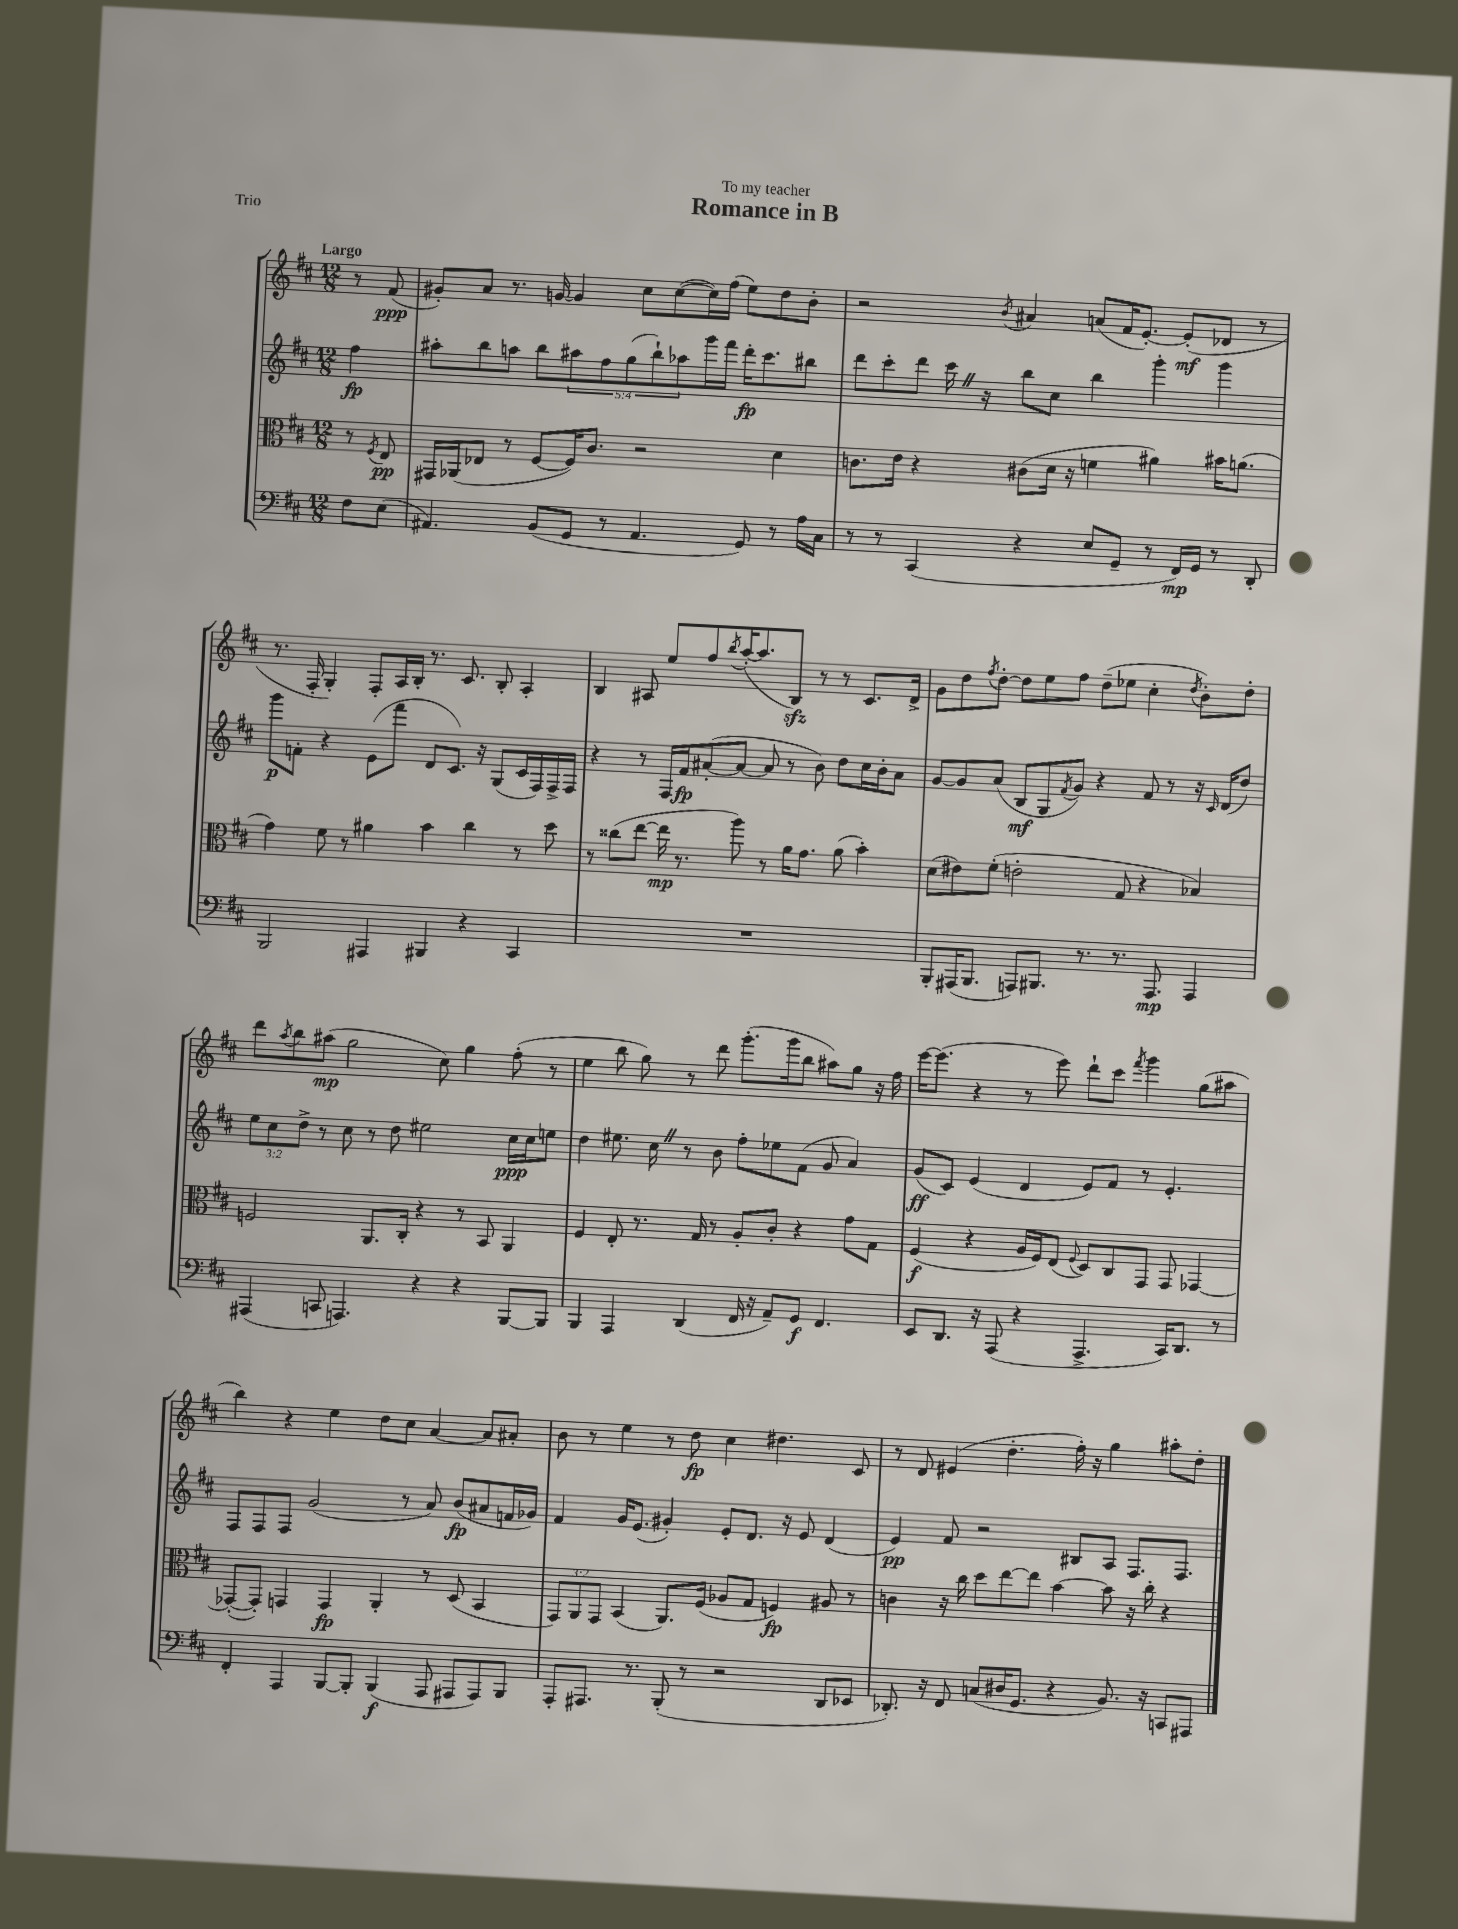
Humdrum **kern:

**kern	**dynam	**kern	**dynam	**kern	**dynam	**kern	**dynam
*part4	*part4	*part3	*part3	*part2	*part2	*part1	*part1
*staff4	*staff4	*staff3	*staff3	*staff2	*staff2	*staff1	*staff1
*clefF4	*	*clefC3	*	*clefG2	*	*clefG2	*
*k[f#c#]	*	*k[f#c#]	*	*k[f#c#]	*	*k[f#c#]	*
*M12/8	*	*M12/8	*	*M12/8	*	*M12/8	*
=	=	=	=	=	=	=	=
!	!	!	!	!	!	!LO:TX:a:B:t=Largo	!
8F#\L	.	8r	.	4ff#\	fp	8r	.
.	.	8qF#/	.	.	.	.	.
(8E\J	.	8E/	pp	.	.	(8f#/	ppp
=1	=1	=1	=1	=1	=1	=1	=1
4.AA#X/)	.	16GG#X/LL	.	8aa#X'\L	.	8g#X'/L)	.
.	.	(16AA-X/J	.	.	.	.	.
.	.	8E-X/J	.	8bb\	.	8a/J	.
.	.	8r	.	8aan\J	.	8.r	.
(8BB/L	.	[8F#/L	.	8bb\L	.	.	.
.	.	.	.	.	.	[16gn/	.
8GG/J	.	16F#/K])	.	10aa#X\	.	4g/]	.
.	.	8.c#/J	.	.	.	.	.
.	.	.	.	10ff#\	.	.	.
8r	.	.	.	.	.	.	.
.	.	.	.	(10gg\	.	.	.
4.AA#/	.	2r	.	.	.	8cc#\L	.
.	.	.	.	10bb`\)	.	.	.
.	.	.	.	.	.	([8cc#\	.
.	.	.	.	10aa-X\	.	.	.
.	.	.	.	16ggg\L	.	16cc#\L])	.
.	.	.	.	16fff#\JJ	.	(16ff#\JJ	.
8GG/)	.	.	.	16ddd'\KL	fp	8ee\L)	.
.	.	.	.	8.ccc#\	.	.	.
8r	.	4d\	.	.	.	8dd\	.
16A\LL	.	.	.	8bb#X\J	.	8b'\J	.
16C#\JJ	.	.	.	.	.	.	.
=2	=2	=2	=2	=2	=2	=2	=2
8r	.	8.cn\L	.	8ddd\L	.	2r	.
8r	.	.	.	8ccc#'\	.	.	.
.	.	16e\Jk	.	.	.	.	.
(4CC#/	.	4r	.	8ddd\J	.	.	.
.	.	.	.	16ccc#Z\	.	.	.
.	.	.	.	16r	.	.	.
.	.	.	.	.	.	8qb/	.
4r	.	(8c#X\L	.	8bb\L	.	4a#X/	.
.	.	16d\Jk	.	8cc#\J	.	.	.
.	.	16r	.	.	.	.	.
8E/L	.	4fn\	.	4bb\	.	(8an/L	.
8GG~/J	.	.	.	.	.	16f#/K	.
.	.	.	.	.	.	[8.e'/J)	.
8r	.	4a#X\)	.	4ggg'\	.	.	.
16FF#/LL)	mp	.	.	.	.	(8e'/L]	mf
16GG/JJ	.	.	.	.	.	.	.
8r	.	16b#X\KL	.	4ggg\	.	8d-X/J	.
.	.	(8.an\J	.	.	.	.	.
8DD'/	.	.	.	.	.	8r	.
!!LO:LB:g=z
=3	=3	=3	=3	=3	=3	=3	=3
2BBB/	.	4g\)	.	8ggg\L	p	8.r	.
.	.	.	.	8fn'\J	.	.	.
.	.	.	.	.	.	16F#'/	.
.	.	8f#\	.	4r	.	4G'/)	.
.	.	8r	.	.	.	.	.
4AAA#X/	.	4a#X\	.	(8e\L	.	8F#'/L	.
.	.	.	.	8fff#\J	.	16A/L	.
.	.	.	.	.	.	16B'/JJ	.
4BBB#X/	.	4b\	.	8d/L	.	8.r	.
.	.	.	.	8.c#/J)	.	.	.
.	.	.	.	.	.	8.c#/	.
4r	.	4cc#\	.	.	.	.	.
.	.	.	.	16r	.	.	.
.	.	.	.	(8G/L	.	8B'/	.
4CC#/	.	8r	.	16c#/L	.	4A'/	.
.	.	.	.	16F#/)	.	.	.
.	.	8dd\	.	16F#^/	.	.	.
.	.	.	.	16F#/JJ	.	.	.
=4	=4	=4	=4	=4	=4	=4	=4
1.r	.	8r	.	4r	.	4B/	.
.	.	(8cc##X\L	.	.	.	.	.
.	.	[8ee\J	.	8r	.	8A#X/	.
.	.	16ee\]	mp	16F#/LL	.	8ee/L	.
.	.	8.r	.	16f#/J	fp	.	.
.	.	.	.	([8a#X'/	.	8ff#/	.
.	.	.	.	.	.	8qbb/	.
.	.	8aa\)	.	8a#/J_	.	([16aa'/K	.
.	.	.	.	.	.	8.aa/]	.
.	.	8r	.	8a#/]	.	.	.
.	.	16a\KL	.	8r	.	8Bzz/J)	.
.	.	8.g\J	.	.	.	.	.
.	.	.	.	8b\)	.	8r	.
.	.	(8a\	.	8dd\L	.	8r	.
.	.	4b'\)	.	16cc#\L	.	8.c#/L	.
.	.	.	.	16b'\J	.	.	.
.	.	.	.	8a#\J	.	.	.
.	.	.	.	.	.	16d^/Jk	.
=5	=5	=5	=5	=5	=5	=5	=5
8BBB'/L	.	(8d\L	.	[8g/L	.	8g\L	.
(16AAA#X/K	.	8e#X\)	.	8g/]	.	8dd\	.
8.BBB/J	.	.	.	.	.	.	.
.	.	.	.	.	.	8qff#/	.
.	.	(8f#'\J	.	(8a/J	.	[8dd'\J	.
8AAAn/L)	.	2en'\	.	8B/L	mf	8dd\L]	.
8.BBB#X/J	.	.	.	8G/	.	8ee\	.
.	.	.	.	8qf#/	.	.	.
.	.	.	.	8g/J)	.	8ff#\J	.
8.r	.	.	.	.	.	.	.
.	.	.	.	4r	.	(8dd~\L	.
8.r	.	8G/	.	.	.	8ee-X\J	.
.	.	4r	.	8f#/	.	4cc#'\	.
8.AAA/	mp	.	.	.	.	.	.
.	.	.	.	8r	.	.	.
.	.	.	.	.	.	8qdd/	.
4AAA/	.	4B-X/)	.	16r	.	8b'\L)	.
.	.	.	.	16qqc#/	.	.	.
.	.	.	.	(16d/KL	.	.	.
.	.	.	.	8dd/J)	.	8dd'\J	.
!!LO:LB:g=z
=6	=6	=6	=6	=6	=6	=6	=6
(4AAA#X/	.	2Fn/	.	12ee\L	.	8ddd\L	.
.	.	.	.	12cc#\	.	.	.
.	.	.	.	.	.	8qaa/	.
.	.	.	.	.	.	8bb\	.
.	.	.	.	12dd^\J	.	.	.
8CCn/	.	.	.	8r	.	(8aa#X\J	mp
4.AAAn/)	.	.	.	8cc#\	.	2gg\	.
.	.	8.AA/L	.	8r	.	.	.
.	.	.	.	8dd\	.	.	.
.	.	16C#'/Jk	.	.	.	.	.
4r	.	4r	.	2ee#X\	.	.	.
.	.	.	.	.	.	8cc#\)	.
4r	.	8r	.	.	.	4gg\	.
.	.	8BB/	.	.	.	.	.
[8BBB/L	.	4AA/	.	16cc#\LL	ppp	(8ff#'\	.
.	.	.	.	16cc#\J	.	.	.
8BBB/J]	.	.	.	8een\J	.	8r	.
=7	=7	=7	=7	=7	=7	=7	=7
4BBB/	.	4F#/	.	4dd\	.	4ee\	.
4AAA/	.	8E'/	.	8.ee#X\	.	8bb\	.
.	.	8.r	.	.	.	8gg\)	.
.	.	.	.	16cc#Z\	.	.	.
(4DD/	.	.	.	8r	.	8r	.
.	.	16G/	.	.	.	.	.
.	.	8r	.	8b\	.	8ddd\	.
16FF#/	.	8A'/L	.	8ff#'\L	.	(8.ggg'\L	.
16r	.	.	.	.	.	.	.
8AA~/L)	.	8c#'/J	.	8ee-X\	.	.	.
.	.	.	.	.	.	16ggg\k	.
8GG/J	f	4r	.	(8f#\J	.	8bb\J	.
4.FF#/	.	.	.	8g/	.	8aa#X\L)	.
.	.	8g\L	.	4a/)	.	8gg\J	.
.	.	8G\J	.	.	.	16r	.
.	.	.	.	.	.	16ff#\	.
=8	=8	=8	=8	=8	=8	=8	=8
8EE/L	.	(4F#/	f	(8g/L	ff	[16eee\KL	.
.	.	.	.	.	.	(8.eee\J]	.
8.DD/J	.	.	.	8c#/J)	.	.	.
.	.	4r	.	(4e/	.	4r	.
16r	.	.	.	.	.	.	.
(8AAA/	.	.	.	.	.	.	.
4r	.	16A/LL	.	4d/	.	8r	.
.	.	16F#/J)	.	.	.	.	.
.	.	(8E/J	.	.	.	8eee\)	.
.	.	8qqF#/	.	.	.	.	.
4.AAA^/	.	8D/L)	.	8e/L)	.	8ddd`\L	.
.	.	8C#/	.	8f#/J	.	8ccc#\J	.
.	.	.	.	.	.	8qfff#/	.
.	.	8GG/J	.	8r	.	4ggg\	.
16CC#/KL)	.	8GG/	.	4.e'/	.	.	.
8.DD/J	.	.	.	.	.	.	.
.	.	[4GG-X/	.	.	.	(8gg\L	.
8r	.	.	.	.	.	8aa#X\J	.
!!LO:LB:g=z
=9	=9	=9	=9	=9	=9	=9	=9
4FF#'/	.	(8GG-X'/L_	.	8F#/L	.	4bb\)	.
.	.	8GG-'/J])	.	8F#/	.	.	.
4AAA/	.	4GGn/	.	8F#/J	.	4r	.
.	.	.	.	(2g/	.	.	.
[8BBB/L	.	4GG/	fp	.	.	4ee\	.
8BBB'/J]	.	.	.	.	.	.	.
(4BBB/	f	4AA'/	.	.	.	8dd\L	.
.	.	.	.	8r	.	8cc#\J	.
8AAA/	.	8r	.	8a/)	.	[4a/	.
8AAA#X/L	.	(8D/	.	(8b/L	fp	.	.
8AAA#/)	.	4BB/	.	8a#X/	.	8a/L]	.
8BBB/J	.	.	.	16fn/L	.	8a#X'/J	.
.	.	.	.	16g-X/JJ)	.	.	.
=10	=10	=10	=10	=10	=10	=10	=10
8AAA'/L	.	12GG/L)	.	4f#/	.	8b\	.
.	.	12AA/	.	.	.	.	.
8.AAA#X/J	.	.	.	.	.	8r	.
.	.	12GG/J	.	.	.	.	.
.	.	(4BB/	.	16g/KL	.	4ee\	.
8.r	.	.	.	(8.e/J	.	.	.
(8BBB'/	.	8.AA/L)	.	4g#X'/)	.	8r	.
8r	.	.	.	.	.	8dd\	fp
.	.	(16F#/Jk	.	.	.	.	.
2r	.	8A-X/L	.	8e'/L	.	4cc#\	.
.	.	8G/J	.	8.d/J	.	.	.
.	.	4Fn/)	fp	.	.	4.dd#X\	.
.	.	.	.	16r	.	.	.
.	.	.	.	8e/	.	.	.
8DD/L	.	8A#X/	.	(4d/	.	.	.
8EE-X/J	.	8r	.	.	.	8c#/	.
=11	=11	=11	=11	=11	=11	=11	=11
8.DD-X'/)	.	4cn\	.	4e/)	pp	8r	.
.	.	.	.	.	.	8d/	.
16r	.	.	.	.	.	.	.
8FF#/	.	16r	.	8f#/	.	(4e#X/	.
.	.	16cc#\	.	.	.	.	.
(8Cn/L	.	8dd\L	.	2r	.	.	.
16D#X/K	.	[8ee\	.	.	.	4.dd'\	.
8.GG/J	.	.	.	.	.	.	.
.	.	8ee\J]	.	.	.	.	.
4r	.	[4b\	.	.	.	.	.
.	.	.	.	8B#X/L	.	16ff#'\)	.
.	.	.	.	.	.	16r	.
8.BB/)	.	8b\]	.	8A/J	.	4gg\	.
.	.	16r	.	8.F#/L	.	.	.
16r	.	16cc#'\	.	.	.	.	.
8CCn/L	.	4r	.	.	.	8aa#X'\L	.
.	.	.	.	8.F#/J	.	.	.
8AAA#X/J	.	.	.	.	.	8dd'\J	.
==	==	==	==	==	==	==	==
*-	*-	*-	*-	*-	*-	*-	*-
